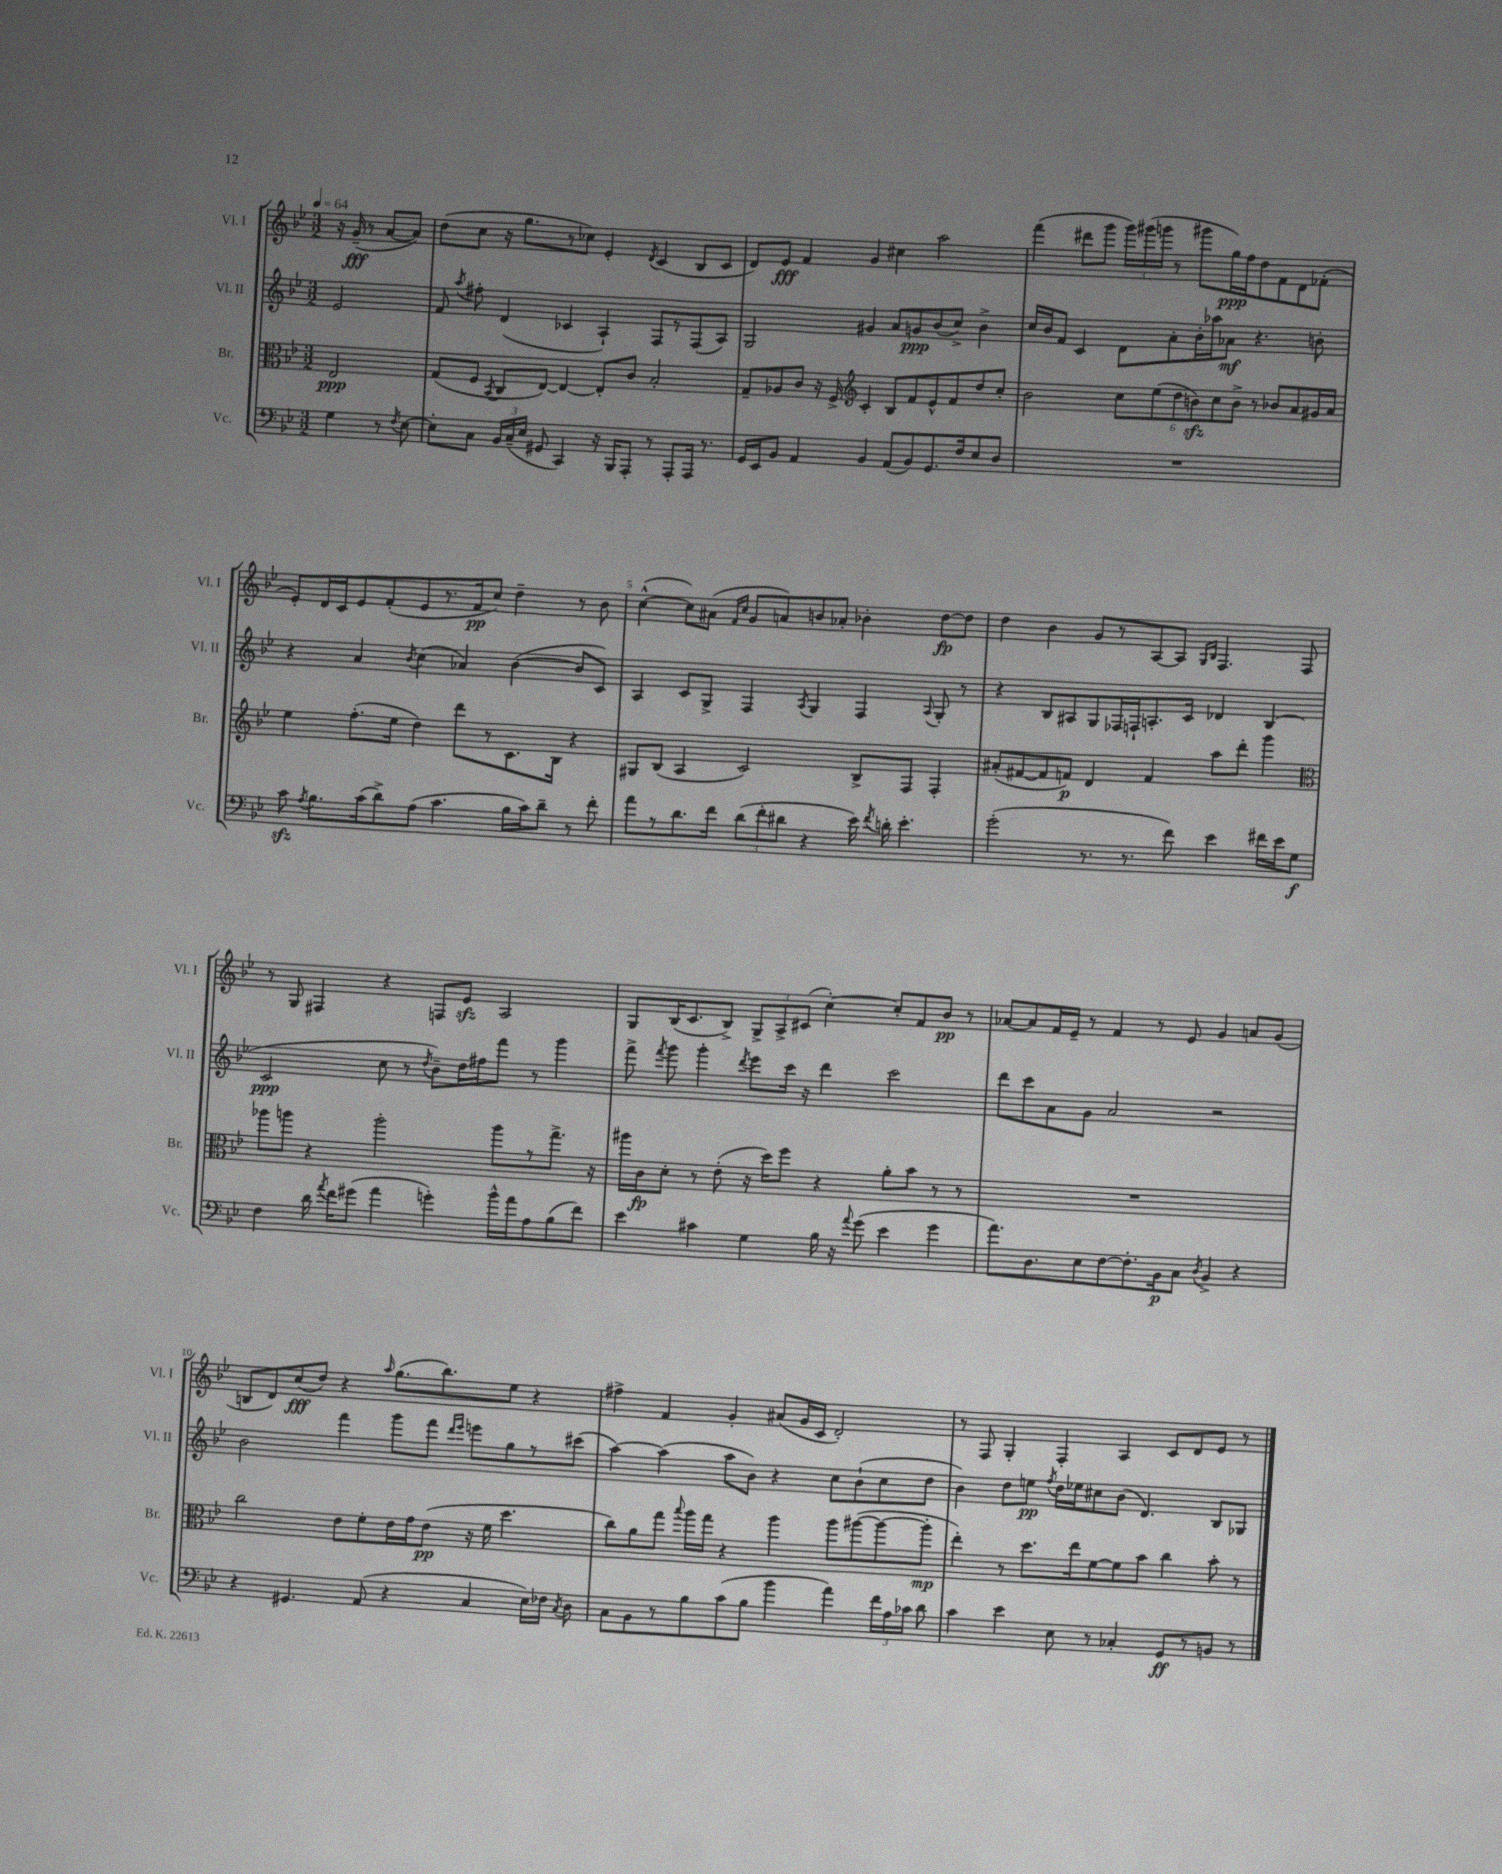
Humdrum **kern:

**kern	**dynam	**kern	**dynam	**kern	**dynam	**kern	**dynam
*part4	*part4	*part3	*part3	*part2	*part2	*part1	*part1
*staff4	*staff4	*staff3	*staff3	*staff2	*staff2	*staff1	*staff1
*I"Vc.	*	*I"Br.	*	*I"Vl. II	*	*I"Vl. I	*
*I'Vc.	*	*I'Br.	*	*I'Vl. II	*	*I'Vl. I	*
*clefF4	*	*clefC3	*	*clefG2	*	*clefG2	*
*k[b-e-]	*	*k[b-e-]	*	*k[b-e-]	*	*k[b-e-]	*
*M3/2	*	*M3/2	*	*M3/2	*	*M3/2	*
*MM64	*	*MM64	*	*MM64	*	*MM64	*
=	=	=	=	=	=	=	=
4G\	.	2E-/	ppp	2e-/	.	16r	.
.	.	.	.	.	.	(16g~/	fff
.	.	.	.	.	.	8r	.
8r	.	.	.	.	.	[8a/L	.
8qF/	.	.	.	.	.	.	.
[8E-\	.	.	.	.	.	8a/J])	.
=1	=1	=1	=1	=1	=1	=1	=1
8E-'\L]	.	(8G/L	.	8f/	.	(8dd\L	.
.	.	.	.	8qaa/	.	.	.
8C\J	.	8F/J	.	8ff#X'\	.	8cc\J	.
.	.	8qBB-/	.	.	.	.	.
24BB-/LL	.	8C/L	.	(4d/	.	16r	.
(24C~/	.	.	.	.	.	.	.
.	.	.	.	.	.	8.gg\L	.
24E-/JJ	.	.	.	.	.	.	.
8GG#X/	.	[8E-/J)	.	.	.	.	.
4CC/)	.	4E-/_	.	4c-X/	.	8r	.
.	.	.	.	.	.	8cc-X\J)	.
16r	.	8E-'/L]	.	4A`/)	.	4e-'/	.
16BBB-/KL	.	.	.	.	.	.	.
8AAA'/J	.	8c/J	.	.	.	.	.
.	.	.	.	.	.	8qd/	.
8r	.	2B-'/	.	8F/L	.	(4c/	.
8AAA'/L	.	.	.	8r	.	.	.
16AAA/Jk	.	.	.	(8F/	.	8B-/L	.
8.r	.	.	.	.	.	.	.
.	.	.	.	8A/J)	.	8c/J	.
=2	=2	=2	=2	=2	=2	=2	=2
16GG/LL	.	8G~/L	.	2G/	.	8d/L)	.
16EE-/J	.	.	.	.	.	.	.
8BB-/J	.	8A-X/	.	.	.	8e-/J	fff
4AA/	.	8c/J	.	.	.	4f/	.
.	.	16r	.	.	.	.	.
.	.	16F^/	.	.	.	.	.
*	*	*clefG2	*	*	*	*	*
4BB-/	.	4c'/	.	4g#X/	.	4g/	.
(8AA/L	.	8B-/L	.	8a/L	.	4cc#X\	.
8BB-/)	.	8f/	.	8gn/	ppp	.	.
8.GG/	.	8e-^^/	.	(8b-/	.	2aa\	.
.	.	8f/	.	8cc^/J)	.	.	.
16F/k	.	.	.	.	.	.	.
8E-/	.	8dd/	.	4b-^\	.	.	.
8D/J	.	8cc'/J	.	.	.	.	.
=3	=3	=3	=3	=3	=3	=3	=3
1.r	.	2b-\	.	16cc/LL	.	(4fff\	.
.	.	.	.	16b-/J	.	.	.
.	.	.	.	8f/J	.	.	.
.	.	.	.	4c/	.	8ddd#X\L	.
.	.	.	.	.	.	8ggg\J	.
.	.	12cc\L	.	8d\L	.	24ggg\LL)	.
.	.	.	.	.	.	(24ggg#X\	.
.	.	(12ee-\	.	.	.	24gggn\JJ	.
.	.	.	.	8a'\	.	8r	.
.	.	12dd\	.	.	.	.	.
.	.	12bnzz\)	.	16b-'\L	.	8ggg#X\L	.
.	.	.	.	16aa-X\J	.	.	.
.	.	12cc\	.	.	.	.	.
.	.	.	.	8a-X\J	mf	16gg\L)	ppp
.	.	12b^\J	.	.	.	.	.
.	.	.	.	.	.	16ff\J	.
.	.	8r	.	4.r	.	8dd\	.
.	.	8b-X/L	.	.	.	8f\	.
.	.	8a/	.	.	.	8d\	.
.	.	16g#X/L	.	8bn'\	.	(8f-X'\J	.
.	.	16a/JJ	.	.	.	.	.
!!LO:LB:g=z
=4	=4	=4	=4	=4	=4	=4	=4
8czz\	.	4ee-\	.	4r	.	8e-'/L)	.
8qA/	.	.	.	.	.	.	.
8.B-\L	.	.	.	.	.	16d/L	.
.	.	.	.	.	.	16c/J	.
.	.	(8.ff'\L	.	4a/	.	8e-/	.
(16c\k	.	.	.	.	.	.	.
8d^\)	.	.	.	.	.	(8f'/	.
.	.	16ee-\Jk	.	.	.	.	.
.	.	.	.	8qb-/	.	.	.
(8A\J	.	4dd\)	.	(4cc\	.	8e-/	.
4.c\	.	.	.	.	.	8.r	.
.	.	8ddd\L	.	4a-X/)	.	.	.
.	.	.	.	.	.	16f/k	pp
.	.	8r	.	.	.	8cc/J)	.
16B-\LL	.	8.c\	.	([4b-\	.	4dd~\	.
16c\J)	.	.	.	.	.	.	.
8d~\J	.	.	.	.	.	.	.
.	.	16B-\Jk	.	.	.	.	.
8r	.	4r	.	8b-/L]	.	8r	.
8f'\	.	.	.	8c/J)	.	8b-\	.
=5	=5	=5	=5	=5	=5	=5	=5
8a\L	.	8G#X/L	.	4A/	.	([4cc^^\	.
8r	.	(8B-/J	.	.	.	.	.
8.d\	.	4A/	.	8c/L	.	8cc\L])	.
.	.	.	.	8G^/J	.	(8a#X\J	.
16f\Jk	.	.	.	.	.	.	.
.	.	.	.	.	.	16qqf/LL	.
.	.	.	.	.	.	16qqcc/JJ	.
(12d\L	.	2c/)	.	4F/	.	8g/L	.
12f'\	.	.	.	.	.	.	.
.	.	.	.	.	.	8an/)	.
12d#X\J	.	.	.	.	.	.	.
.	.	.	.	8qA/	.	.	.
4r	.	.	.	4G/	.	8bn/	.
.	.	.	.	.	.	8a-X'/J	.
16e-\)	.	8B-^/L	.	4F/	.	4b-X'\	.
8qf/	.	.	.	.	.	.	.
16dn'\	.	.	.	.	.	.	.
4.e-'\	.	8F/J	.	.	.	.	.
.	.	.	.	8qqA/	.	.	.
.	.	4F'/	.	8G'/	.	[8dd\L	fp
.	.	.	.	8r	.	8dd\J]	.
=6	=6	=6	=6	=6	=6	=6	=6
(2g'\	.	(8a#X'/L	.	4r	.	4dd\	.
.	.	[8f#X/	.	.	.	.	.
.	.	8f#/]	.	8B-/L	.	4b-\	.
.	.	8fn/J)	p	8A#X/	.	.	.
8.r	.	4d/	.	8G/	.	8g/L	.
.	.	.	.	16F-X/L	.	8r	.
8.r	.	.	.	16Fn`/J	.	.	.
.	.	4f/	.	8.An'/	.	[8A/	.
8f\)	.	.	.	.	.	8A/J]	.
.	.	.	.	16c/Jk	.	.	.
.	.	.	.	.	.	16qqG/LL	.
.	.	.	.	.	.	16qqB-/JJ	.
4e-\	.	8aa\L	.	4d-X/	.	4.F/	.
.	.	8ddd'\J	.	.	.	.	.
16f#X\LL	.	4ggg\	.	(4B-/	.	.	.
16e-\J	.	.	.	.	.	.	.
8G\J	f	.	.	.	.	8F/	.
!!LO:LB:g=z
=7	=7	=7	=7	=7	=7	=7	=7
*	*	*clefC3	*	*	*	*	*
4F\	.	8aa-X\L	.	2c/	ppp	8r	.
.	.	8aan\J	.	.	.	8G/	.
16d\	.	4r	.	.	.	4F#X/	.
8qa/	.	.	.	.	.	.	.
16f\KL	.	.	.	.	.	.	.
(8g#X\J	.	.	.	.	.	.	.
4a\	.	2aa'\	.	8cc\	.	4r	.
.	.	.	.	8r	.	.	.
.	.	.	.	8qdd/	.	.	.
4gn'\)	.	.	.	8b-~\L)	.	8Fn/L	.
.	.	.	.	16dd\L	.	8e-zz/J	.
.	.	.	.	16ff#X\J	.	.	.
16b-^^\LL	.	8aa\L	.	8fff\J	.	2A/	.
16a\J	.	.	.	.	.	.	.
8A\	.	8r	.	8r	.	.	.
(8B-\	.	8.gg^\J	.	4ggg\	.	.	.
8f\J)	.	.	.	.	.	.	.
.	.	16r	.	.	.	.	.
=8	=8	=8	=8	=8	=8	=8	=8
4e-\	.	16aa#X\LL	.	8fff^\	.	8G/L	.
.	.	16c\J	fp	.	.	.	.
.	.	.	.	8qfff/	.	.	.
.	.	8d'\J	.	8ggg\	.	(16B-/K	.
.	.	.	.	.	.	8.c/	.
4c#X\	.	8r	.	4ggg'\	.	.	.
.	.	(8e-'\	.	.	.	8B-^/J)	.
.	.	.	.	8qddd/	.	.	.
4G\	.	16r	.	8eee-\L	.	12G^/L	.
.	.	16dd\KL)	.	.	.	.	.
.	.	.	.	.	.	12A^/	.
.	.	8ff\J	.	16ccc\Jk	.	.	.
.	.	.	.	.	.	(12c#X/J	.
.	.	.	.	16r	.	.	.
16B-\	.	4r	.	4ddd\	.	[4cc'\)	.
16r	.	.	.	.	.	.	.
8qqa/	.	.	.	.	.	.	.
(8g\	.	.	.	.	.	.	.
4e-\	.	8a'\L	.	2ccc\	.	8cc'/L]	.
.	.	8b-\J	.	.	.	8f/	.
4g\	.	8r	.	.	.	8b-/J	pp
.	.	8r	.	.	.	8r	.
=9	=9	=9	=9	=9	=9	=9	=9
8.a\L)	.	1.r	.	8ddd\L	.	[8a-X/L	.
.	.	.	.	8ccc\	.	8a-/]	.
8.D\	.	.	.	.	.	.	.
.	.	.	.	8a\	.	16f/L	.
.	.	.	.	.	.	16e-~/JJ	.
8E-\	.	.	.	8g\J	.	8r	.
[8F\	.	.	.	2a/	.	4f/	.
8.F'\]	.	.	.	.	.	.	.
.	.	.	.	.	.	8r	.
16BB-\k	p	.	.	.	.	.	.
8C\J	.	.	.	.	.	8e-/	.
8qD/	.	.	.	.	.	.	.
4BB-^/	.	.	.	2r	.	4g/	.
4r	.	.	.	.	.	8an/L	.
.	.	.	.	.	.	(8g/J	.
!!LO:LB:g=z
=10	=10	=10	=10	=10	=10	=10	=10
4r	.	2cc\	.	2b-\	.	8Bn/L	.
.	.	.	.	.	.	8d/)	.
4.GG#X/	.	.	.	.	.	(8cc/	fff
.	.	.	.	.	.	8dd/J)	.
.	.	8e-\L	.	4fff\	.	4r	.
(8AA/	.	8f'\	.	.	.	.	.
.	.	.	.	.	.	16qqaa/	.
4r	.	16e-\L	.	8ggg\L	.	(8.gg\L	.
.	.	16g\J	.	.	.	.	.
.	.	(8e-\J	pp	8fff\J	.	.	.
.	.	.	.	.	.	8.bb-\)	.
.	.	.	.	16qqddd/LL	.	.	.
.	.	.	.	16qqeee-/JJ	.	.	.
4C/	.	16r	.	8eeen\L	.	.	.
.	.	16f\	.	.	.	.	.
.	.	4.dd\	.	8gg\	.	8ee-\J	.
16E-\LL)	.	.	.	8r	.	4r	.
16F-X\JJ	.	.	.	.	.	.	.
8qC/	.	.	.	.	.	.	.
8D\	.	.	.	(8ccc#X\J	.	.	.
=11	=11	=11	=11	=11	=11	=11	=11
8C\L	.	8cc\L)	.	[4aa\)	.	4ff#X^\	.
8BB-\	.	8a\	.	.	.	.	.
8r	.	8gg\J	.	(4aa\]	.	4f/	.
.	.	8qqbb-/	.	.	.	.	.
8B-\	.	16aa\LL	.	.	.	.	.
.	.	16gg\JJ	.	.	.	.	.
(8c\	.	4r	.	8aa\L	.	4g'/	.
8B-\J	.	.	.	8b-\J)	.	.	.
4b-\	.	4aa\	.	4r	.	(8a#X/L	.
.	.	.	.	.	.	16g/L	.
.	.	.	.	.	.	16c/JJ	.
4a\)	.	8aa\L	.	8cc\L	.	2d'/)	.
.	.	([8aa#X\	.	(8b-`\	.	.	.
24f\LL	.	8aa#\_	.	8cc\	.	.	.
24A\	.	.	.	.	.	.	.
24c-X\JJ	.	.	.	.	.	.	.
8d\	.	8aa#'\J]	mp	8dd\J	.	.	.
=12	=12	=12	=12	=12	=12	=12	=12
4c\	.	4ee-'\)	.	4b-\)	.	8r	.
.	.	.	.	.	.	8F/	.
4e-\	.	8r	.	8dd\L	.	4G'/	.
.	.	8.dd\L	.	8een\J	pp	.	.
.	.	.	.	8qff/	.	.	.
8E-\	.	.	.	16dd\LL	.	4F'/	.
.	.	16ee-\k	.	16ee-X\J	.	.	.
8r	.	[8f\	.	8cc#X\	.	.	.
4C-X'/	.	8f\]	.	(8b-\J	.	4A/	.
.	.	8b-\J	.	4.d/)	.	.	.
8GG/L	ff	4cc\	.	.	.	8c/L	.
8r	.	.	.	.	.	8d/	.
8BBn/J	.	8b-'\	.	8B-/L	.	8e-/J	.
8r	.	8r	.	8G-X/J	.	8r	.
==	==	==	==	==	==	==	==
*-	*-	*-	*-	*-	*-	*-	*-
